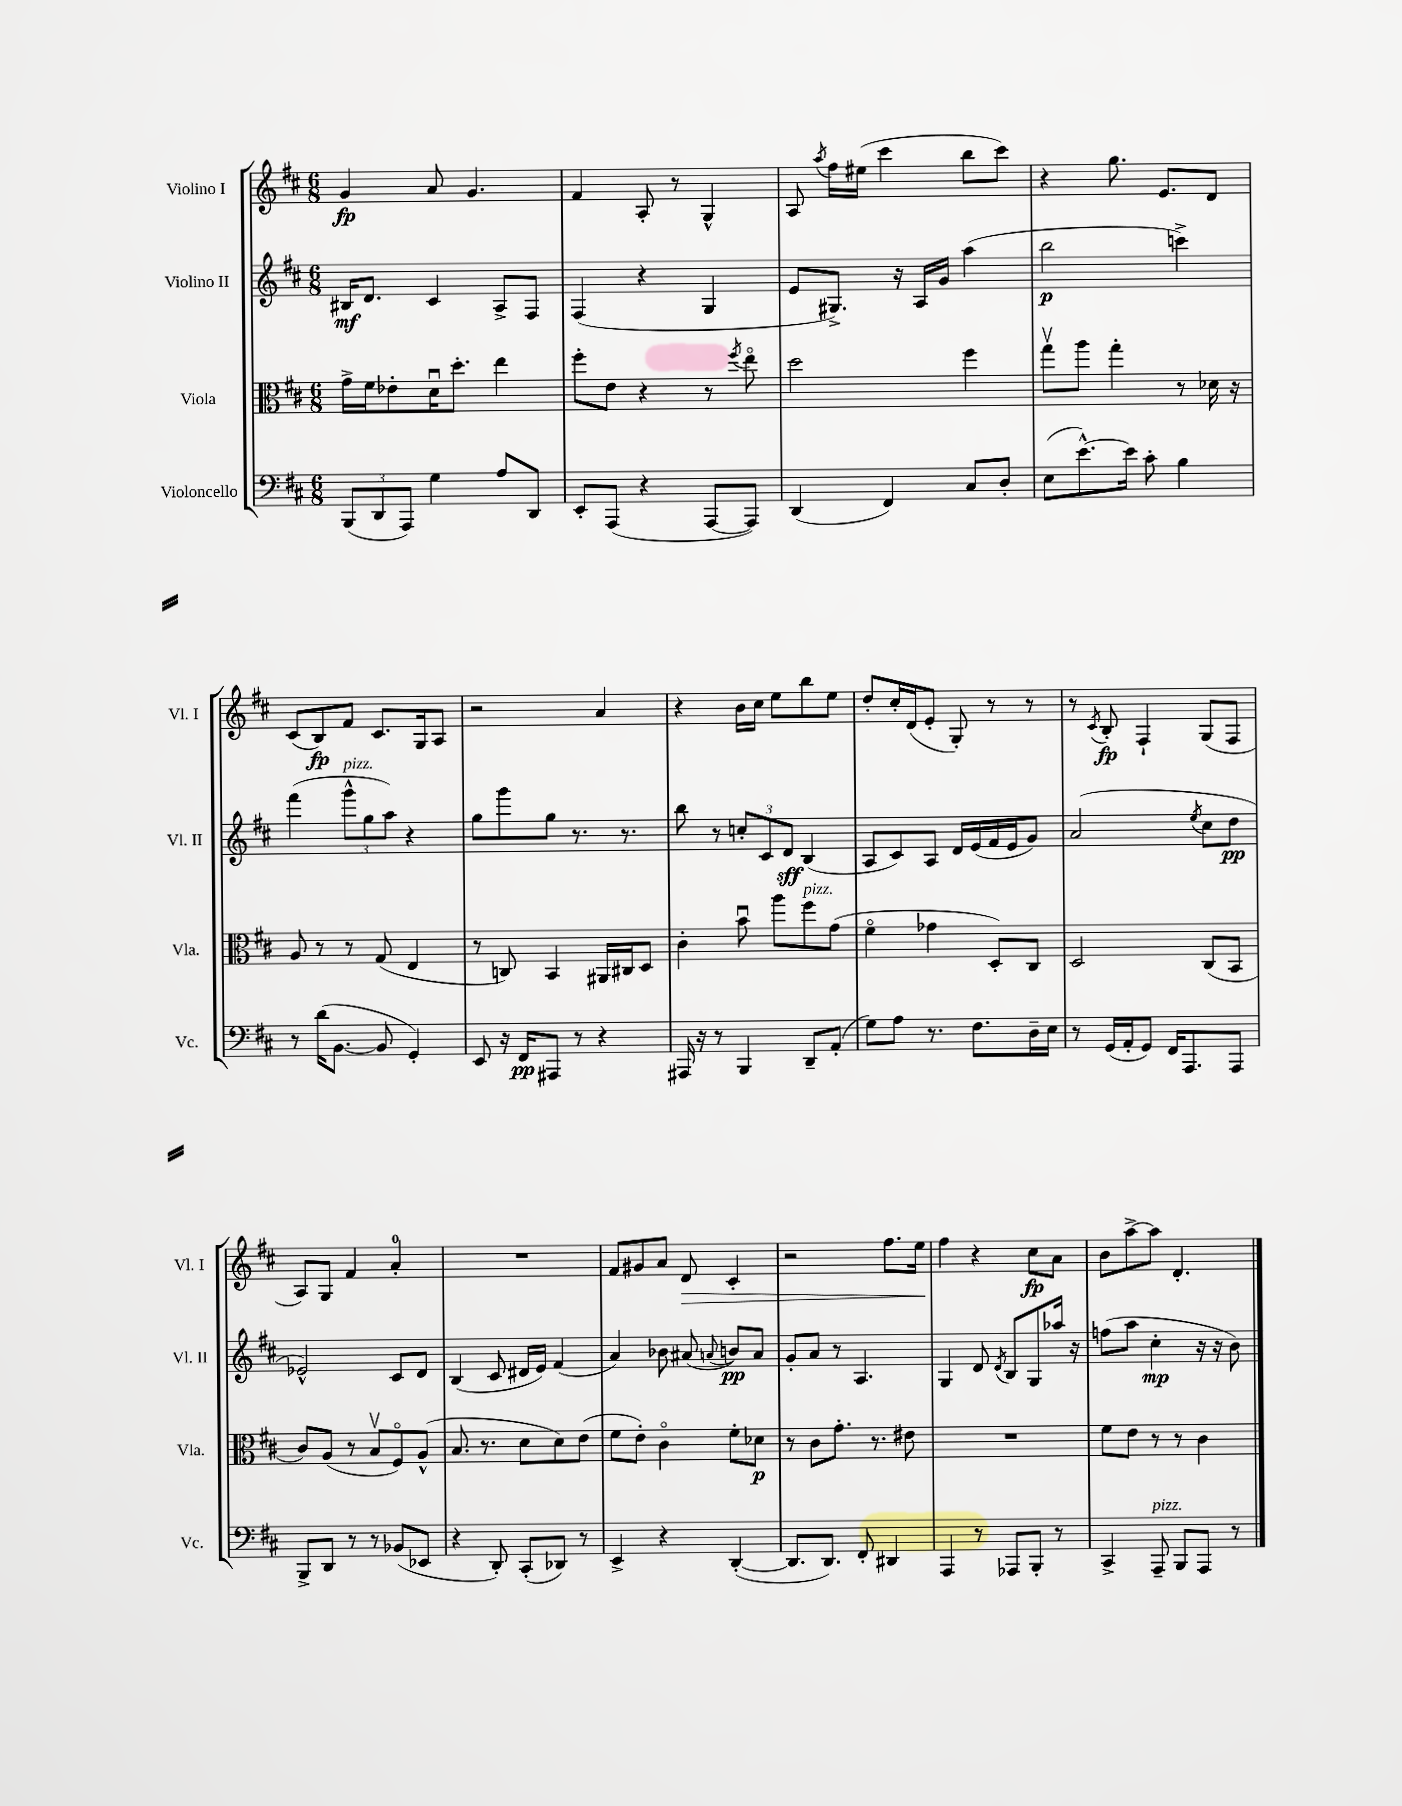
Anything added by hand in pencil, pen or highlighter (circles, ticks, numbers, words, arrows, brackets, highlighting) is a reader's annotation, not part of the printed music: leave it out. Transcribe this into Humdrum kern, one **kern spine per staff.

**kern	**kern	**kern	**kern
*staff4	*staff3	*staff2	*staff1
*clefF4	*clefC3	*clefG2	*clefG2
*k[f#c#]	*k[f#c#]	*k[f#c#]	*k[f#c#]
*M6/8	*M6/8	*M6/8	*M6/8
(12BBB/L	16g^\LL	16B#/LK	4g/
.	16f#\J	8.d/J	.
12DD/	.	.	.
.	8e-'\	.	.
12AAA/J)	.	.	.
4G\	16du\K	4c#/	8a/
.	8.dd'\J	.	.
.	.	.	4.g/
8A/L	4ee\	8A^/L	.
8DD/J	.	8F#/J	.
=	=	=	=
8EE'/L	8ff#'\L	(4F#/	4f#/
(8AAA/J	8e\J	.	.
4r	4r	4r	8A'/
.	.	.	8r
[8AAA/L	8r	4G/	4G^^/
.	8qff#/	.	.
8AAA/]J)	8eeo\	.	.
=	=	=	=
(4DD/	2dd\	8e/L	8A/
.	.	.	8qaa/
.	.	8.G#^/J)	16ff#\LL
.	.	.	(16ee#\JJ
4FF#/)	.	.	4ccc#\
.	.	16r	.
.	.	16A/LL	.
.	.	16g/JJ	.
8C#/L	4ff#\	(4aa\	8bb\L
8D'/J	.	.	8ccc#\J)
=	=	=	=
(8E\L	8ggv\L	2bb\	4r
[8.e^^\)	8aa\J	.	.
.	4gg'\	.	8.gg\
16e\]Jk	.	.	.
8c#'\	.	.	.
.	.	.	8.e/L
4B\	8r	4ccc^\)	.
.	16d-\	.	8d/J
.	16r	.	.
=	=	=	=
8r	8A/	(4fff#\	(8c#/L
(16d\LK	8r	.	8B/)
[8.BB\J	.	.	.
.	8r	12ggg^^\L	8f#/J
.	.	12gg\	.
8BB/]	(8G/	.	8.c#/L
.	.	12aa\J)	.
4GG'/)	4E/	4r	.
.	.	.	16G/k
.	.	.	8A/J
=	=	=	=
8EE/	8r	8gg\L	2r
16r	8C/)	8ggg\	.
16FF#/LK	.	.	.
8AAA#/J	4BB/	8gg\J	.
8r	.	8.r	.
4r	16AA#/LL	.	4a/
.	16C#/J	8.r	.
.	8D/J	.	.
=	=	=	=
16AAA#/	4c#'\	8bb\	4r
16r	.	.	.
8r	.	8r	.
4BBB/	8bu\	12cc'/L	16b\LL
.	.	.	16cc#\JJ
.	.	12c#/	.
.	8aa\L	.	8ee\L
.	.	12d/J	.
8DD~/L	8ff#\	(4B/	8bb\
(8AA'/J	(8g\J	.	8ee\J
=	=	=	=
8G\L)	4f#o\	8A/L	8dd'/L
8A\J	.	8c#/)	16cc#'/L
.	.	.	(16d/J
8.r	4g-\	8A/J	8e'/J
.	.	16d/LL	8G'/)
8.F#\L	.	(16e/	.
.	8D'/L)	16f#/	8r
.	.	16e/J	.
16D~\L	8C#/J	8g/J)	8r
16E\JJ	.	.	.
=	=	=	=
8r	2D/	(2a/	8r
.	.	.	8qc#/
(16GG/LL	.	.	8B'/
16AA'/J	.	.	.
8GG/J)	.	.	4F#`/
16FF#/LK	.	.	.
8.AAA/	.	.	.
.	.	8qee/	.
.	(8C#/L	8cc#\L	(8G/L
8AAA/J	8BB/J	8dd\J	8F#/J
=	=	=	=
8BBB^/L	8c#/L)	2e-^^/)	8A/L)
8DD/J	(8A/J	.	8G/J
8r	8r	.	4f#/
8r	8Bv/L	.	.
(8BB-/L	8F#o/)	8c#/L	4a'/
8EE-/J	(8A^^/J	8d/J	.
=	=	=	=
4r	8.B/	(4B/	2.r
.	8.r	.	.
8DD'/)	.	8c#/	.
(8CC#'/L	8d\L	16d#/LL	.
.	.	16e/JJ)	.
8DD-/J)	8d\)	(4f#/	.
8r	(8e\J	.	.
=	=	=	=
4EE^/	8f#\L	4a/)	8f#/L
.	8e'\J)	.	8g#/
4r	4c#o\	8b-\	8a/J
.	.	(8a#/	8d/
.	.	8qqa/	.
([4DD'/	8f#'\L	8b/L)	4c#'/
.	8d-\J	8a/J	.
=	=	=	=
8.DD/]L	8r	8g'/L	2r
.	8c#\L	8a/J	.
8.DD/J)	.	.	.
.	8.g'\J	8r	.
8FF#'/	.	4.A/	.
.	8.r	.	.
4DD#/	.	.	8.ff#\L
.	8e#\	.	.
.	.	.	16ee\Jk
=	=	=	=
4AAA/	2.r	4G/	4ff#\
8r	.	8d/	4r
.	.	8qd/	.
8AAA-/L	.	8B/L	.
8BBB'/J	.	8G/	8cc#\L
8r	.	16aa-/Jk	8a\J
.	.	16r	.
=	=	=	=
4CC#^/	8f#\L	(8ff\L	8b\L
.	8e\J	8aa\J	[8aa^\
8AAA~/	8r	4cc#'\	8aa\]J
8BBB/L	8r	.	4.d'/
8AAA/J	4c#\	16r	.
.	.	16r	.
8r	.	8b\)	.
==	==	==	==
*-	*-	*-	*-
